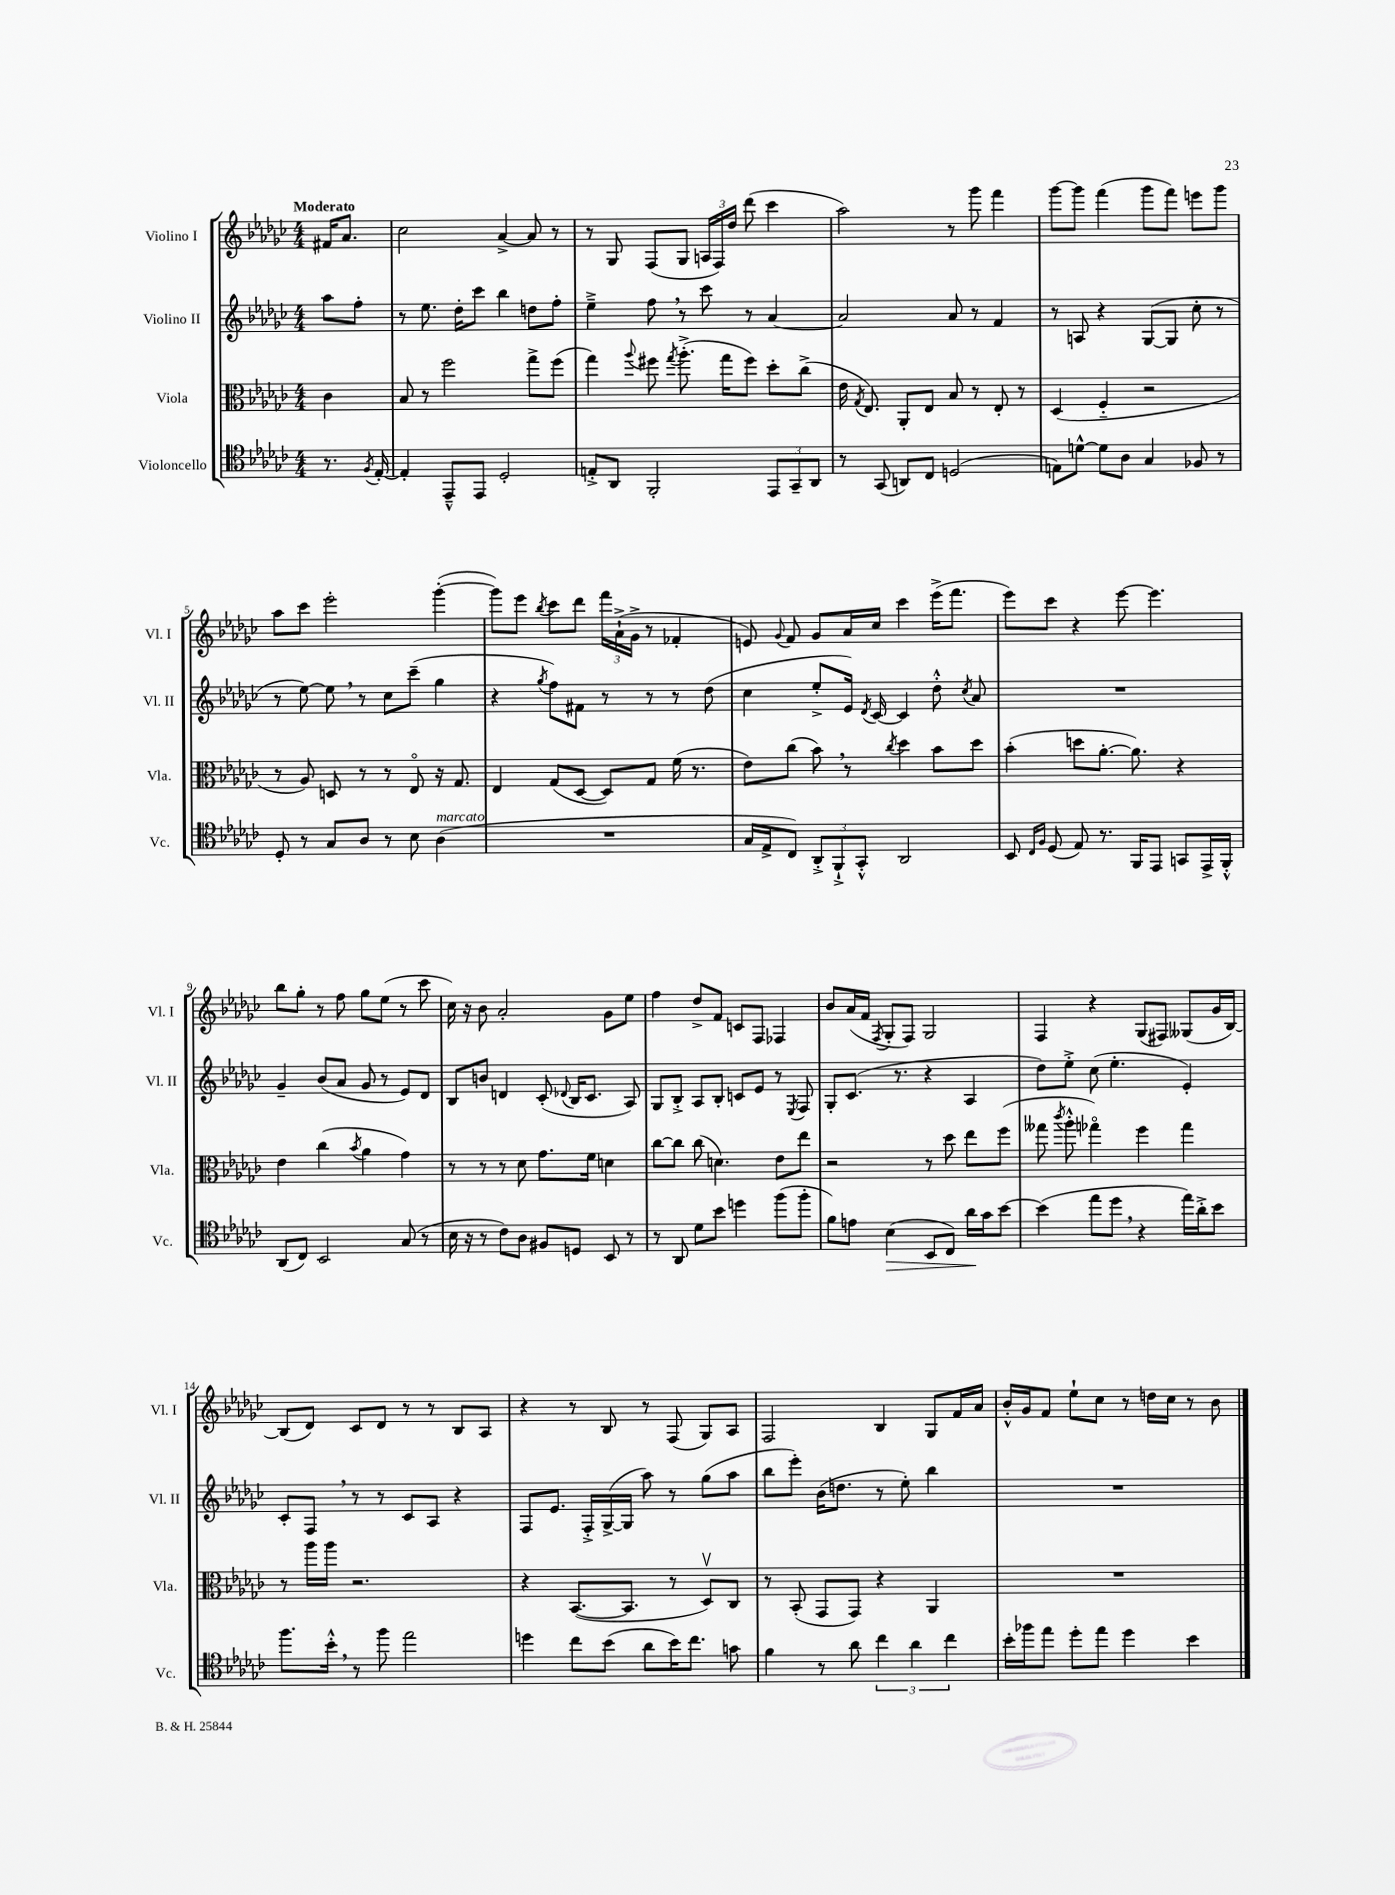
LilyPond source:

<<
\new StaffGroup <<
\new Staff = "s0" \with { instrumentName = "Violino I" shortInstrumentName = "Vl. I" } {
    \clef treble \key ges \major \numericTimeSignature \time 4/4 \partial 4 \tempo "Moderato"
    \autoBeamOff fis'16[ aes'8.] |
    ces''2 aes'4~-> aes'8 r8 |
    r8 ges8 f8[( ges8] \tuplet 3/2 { a16[ f16) des''16] } des'''8( ces'''4 |
    aes''2) r8 ges'''8 f'''4 |
    ges'''8[~ ges'''8] f'''4( ges'''8[ f'''8]) e'''8[ ges'''8] |
    aes''8[ ces'''8] ees'''2-. ges'''4~-.( |
    ges'''8[) ees'''8] \acciaccatura { bes''8 } ces'''8[ des'''8] \tuplet 3/2 { f'''16[ aes'16-!->( ges'16]-> } r8 fes'4-. |
    e'8) \appoggiatura { ges'8 } f'8 ges'8[ aes'16 ces''16] ces'''4 ees'''16[->( f'''8.] |
    ees'''8[) ces'''8] r4 ees'''8~ ees'''4. |
    bes''8[ ges''8]-. r8 f''8 ges''8[ ees''8]( r8 ces'''8 |
    ces''16) r16 bes'8 aes'2-. ges'8[ ees''8] |
    f''4 des''8[-> f'8] c'8[ f8] fes4 |
    bes'8[ aes'16( f'16] \acciaccatura { f8 } ges8[-. f8]) ges2 |
    f4 r4 ges8[( fis8]) geses8[( ges'16 bes16]~) |
    bes8[( des'8]) ces'8[ des'8] r8 r8 bes8[ aes8] |
    r4 r8 bes8 r8 f8( ges8[) aes8] |
    f2 bes4 ges8[ f'16 aes'16] |
    bes'16[-.-^ ges'16 f'8] ees''8[-! ces''8] r8 d''16[ ces''16] r8 bes'8 \bar "|." |
}
\new Staff = "s1" \with { instrumentName = "Violino II" shortInstrumentName = "Vl. II" } {
    \clef treble \key ges \major \numericTimeSignature \time 4/4 \partial 4
    \autoBeamOff aes''8[ f''8]-. |
    r8 ees''8. des''16[-. ces'''8] bes''4 d''8[ f''8]-. |
    ees''4---> f''8 \breathe r8 ces'''8 r8 aes'4~ |
    aes'2 aes'8 r8 f'4 |
    r8 a8 r4 ges8[~( ges8] ces''8-. r8 |
    r8 ees''8~) ees''8 \breathe r8 ces''8[ ces'''8]--( ges''4 |
    r4 \acciaccatura { ges''8 } f''8[) fis'8] r8 r8 r8 des''8( |
    ces''4 ees''8[-.-> ees'16]) \acciaccatura { des'8 } ces'16~ ces'4 des''8-.-^ \acciaccatura { ces''8 } aes'8 |
    R1 |
    ges'4-- bes'8[( aes'8] ges'8 r8 ees'8[) des'8] |
    bes8[ b'8] d'4 ces'8-.( \appoggiatura { des'8 } bes16[ ces'8.] aes8) |
    ges8[ bes8]-.-> aes8[ bes8]-. c'8[ ees'8] r8 \acciaccatura { ees8 } f8 |
    ges8[-. ces'8.]( r8. r4 aes4 |
    des''8[) ees''8]-.-> ces''8( ees''4.-. ees'4-.) |
    ces'8[-. f8] \breathe r8 r8 ces'8[ aes8] r4 |
    f8[ ees'8.] f16[-.-> ges16~->( ges16] aes''8) r8 ges''8[( aes''8] |
    bes''8[ ees'''8]-.) bes'16[( d''8.] r8 ees''8-.) bes''4 |
    R1 \bar "|." |
}
\new Staff = "s2" \with { instrumentName = "Viola" shortInstrumentName = "Vla." } {
    \clef alto \key ges \major \numericTimeSignature \time 4/4 \partial 4
    \autoBeamOff ces'4 |
    bes8 r8 f''2 ges''8[-> f''8]( |
    ges''4) \appoggiatura { aes''8 } fis''8 \acciaccatura { ges''8 } aes''8.-.->( ges''16[ fis''8]) des''8[-. ces''8]->( |
    ees'16 \acciaccatura { ges8 } ees8.) aes,8[-. ees8] bes8 r8 ees8-. r8 |
    des4( f4-_ r2 |
    r8 aes8) d8 r8 r8 ees8\flageolet r16 ges8. |
    ees4 ges8[( des8]~ des8[) ges8] f'16( r8. |
    ees'8[) ces''8]( bes'8) \breathe r8 \acciaccatura { ces''8 } des''4 bes'8[ des''8] |
    bes'4-.( d''8[ aes'8.]~-. aes'8.) r4 |
    ees'4 ces''4( \acciaccatura { bes'8 } aes'4 ges'4) |
    r8 r8 r8 des'8 ges'8.[ f'16] d'4 |
    ces''8[~ ces''8] ces''8( d'4.) ees'8[ ees''8] |
    r2 r8 des''8 ees''8[ f''8]( |
    geses''8 \acciaccatura { ces'''8 } aes''8-.-^ ges''4\flageolet) f''4 ges''4 |
    r8 aes''16[ aes''16] r2. |
    r4 bes,8.[~( bes,8.] r8 des8[\upbow) ces8] |
    r8 bes,8-.( ges,8[ ges,8]) r4 aes,4 |
    R1 \bar "|." |
}
\new Staff = "s3" \with { instrumentName = "Violoncello" shortInstrumentName = "Vc." } {
    \clef tenor \key ges \major \numericTimeSignature \time 4/4 \partial 4
    \autoBeamOff r8. \acciaccatura { f8 } ees16~-. |
    ees4-. ees,8[---^ ees,8] des2-. |
    e8[-.-> aes,8] f,2-. \tuplet 3/2 { ees,8[ ges,8-- aes,8] } |
    r8 ges,8( a,8[) ces8] d2( |
    e8[) d'8]~-^ d'8[ aes8] ges4 fes8 r8 |
    des8-. r8 ges8[ aes8] r8 bes8 aes4^\markup { \italic "marcato" }( |
    R1 |
    ges16[ ees16-> ces8]) \tuplet 3/2 { aes,8[-.-> f,8-!-> ges,8]-.-^ } aes,2 |
    bes,8 \grace { ces16[ f16] } des8( ees8) r8. f,16[ ees,8] g,8[ ees,16-> f,16]-.-^ |
    aes,8[( ces8]) bes,2 ges8( r8 |
    bes16 r16 r8 ces'8[) aes8] fis8[ d8] bes,8 r8 |
    r8 aes,8 des'8[ bes'8] d''4 f''8[( f''8]-. |
    f'8[) e'8] bes4\>( bes,8[ ces8]) aes'16[\! ges'16 bes'8]~ |
    bes'4( ees''8[ des''8] \breathe r4 ees''16[) aes'16-.-> bes'8] |
    f''8.[ bes'16]-.-^ \breathe r8 f''8 ees''2 |
    d''4 ces''8[ bes'8]( aes'8[ bes'16) ces''8.] g'8 |
    f'4 r8 aes'8 \tuplet 3/2 { ces''4 aes'4 ces''4 } |
    bes'16[-. fes''16 ees''8] des''8[-. ees''8] des''4 bes'4 \bar "|." |
}
>>
>>
